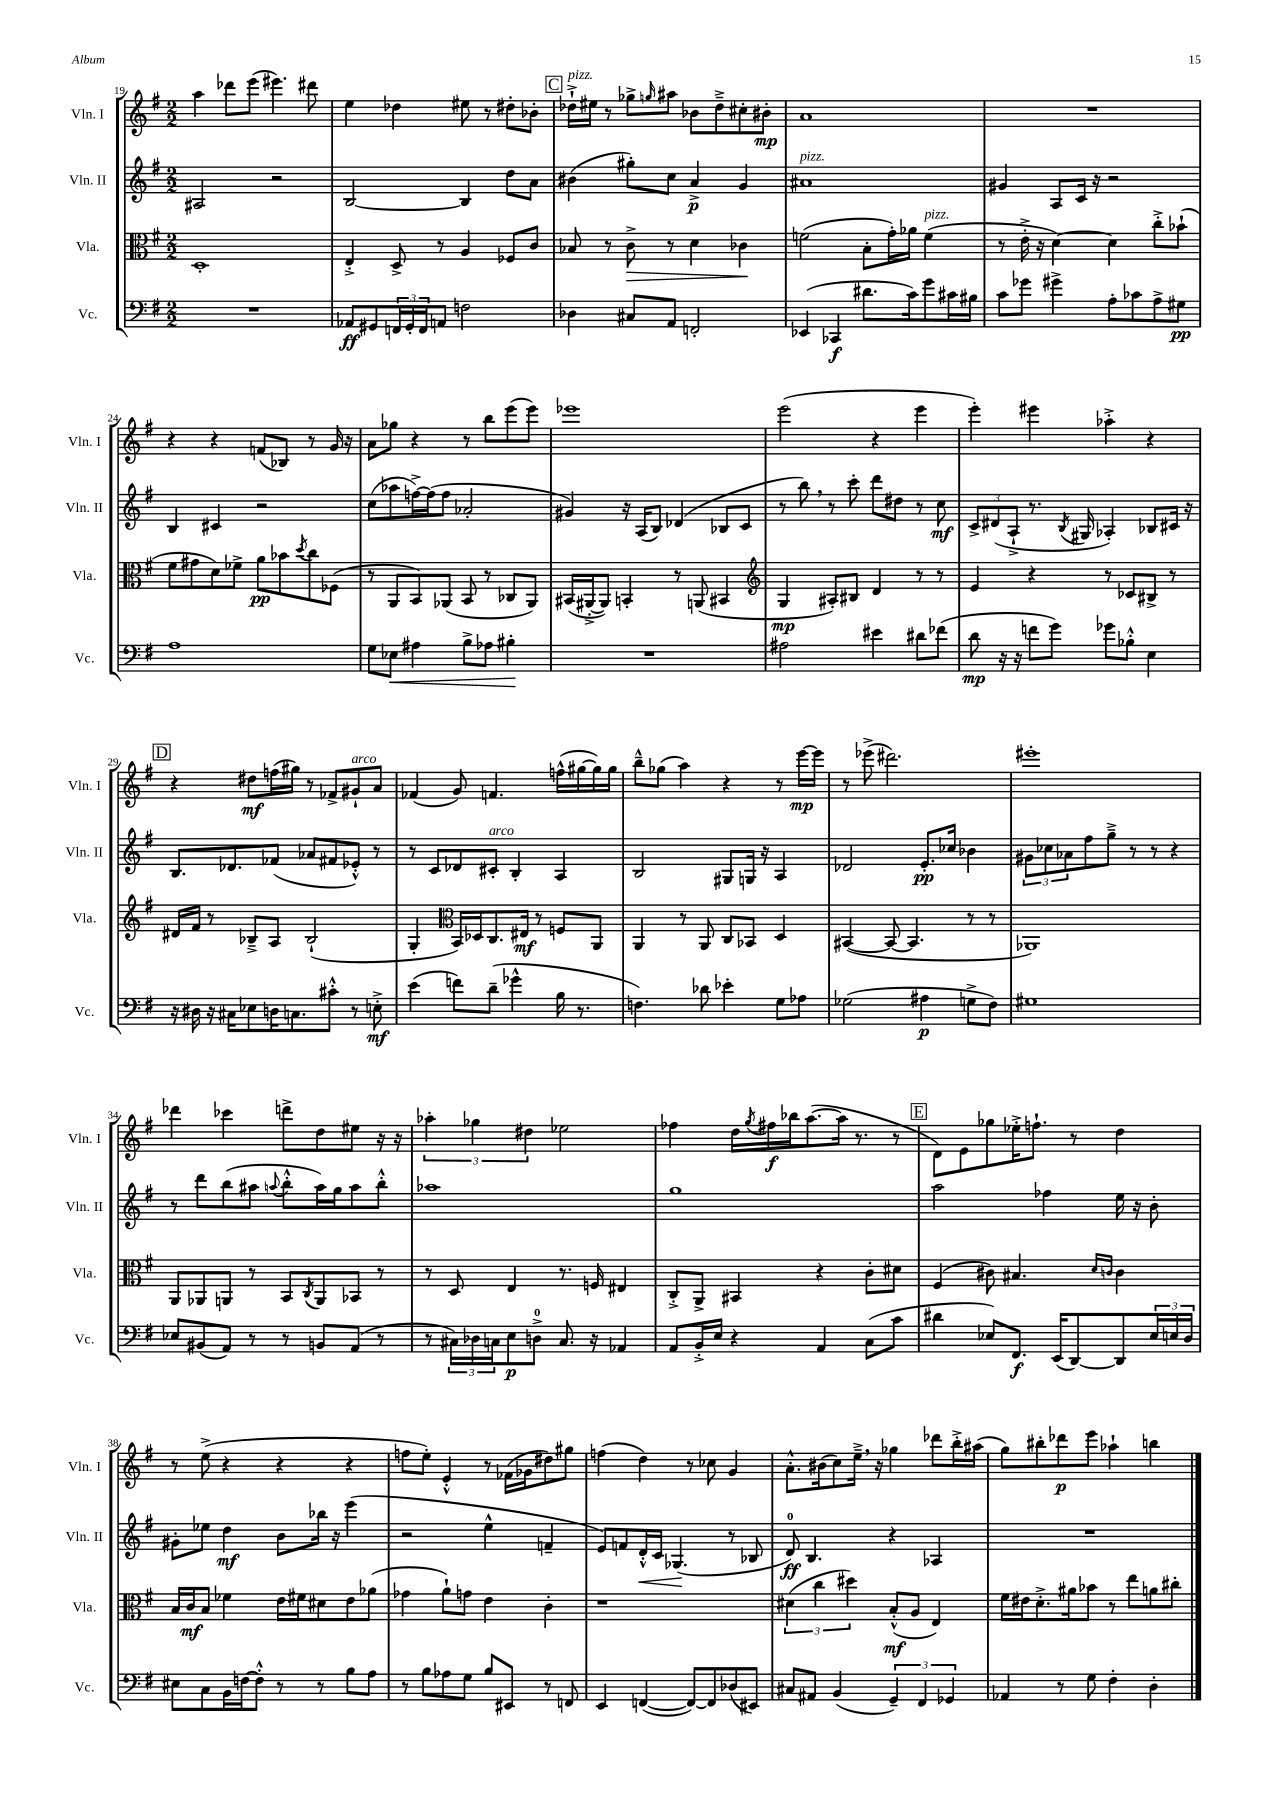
<<
\new StaffGroup <<
\new Staff = "s0" \with { instrumentName = "Vln. I" shortInstrumentName = "Vln. I" } {
    \clef treble \key g \major \numericTimeSignature \time 2/2
    a''4 des'''8 e'''8( eis'''4.) dis'''8 |
    e''4 des''4 eis''8 r8 dis''8-. bes'8-. |
    \mark \markup { \box "C" } des''16-!->^\markup { \italic "pizz." } eis''16 r8 ges''8-> \grace { g''16 } ais''8 bes'8 des''8---> cis''8-. bis'8-.\mp |
    a'1 |
    R1 |
    r4 r4 f'8( bes8) r8 g'16 r16 |
    a'8 ges''8 r4 r8 b''8 e'''8( e'''8) |
    ees'''1 |
    e'''2( r4 e'''4 |
    e'''4-.) eis'''4 aes''4-.-> r4 |
    \mark \markup { \box "D" } r4 dis''8\mf f''16( gis''16) r8 fes'8-> gis'8-!^\markup { \italic "arco" } a'8 |
    fes'4( g'8) f'4. f''16-^( gis''16~ gis''16) gis''16 |
    b''8---^ ges''8( a''4) r4 r8 e'''16~\mp e'''16 |
    r8 ees'''8->( dis'''2.) |
    eis'''1-. |
    des'''4 ces'''4 d'''8-> d''8 eis''8 r16 r16 |
    \tuplet 3/2 { aes''4-. ges''4 dis''4 } ees''2 |
    fes''4 d''16 \acciaccatura { g''8 } fis''16\f bes''16 a''8.~( a''16 r8. r8 |
    \mark \markup { \box "E" } d'8) e'8 ges''8 ees''16-.-> f''8.-! r8 d''4 |
    r8 e''8->( r4 r4 r4 |
    f''8 e''8-.) e'4-.-^ r8 fes'16( ges'16 dis''8) gis''8 |
    f''4( d''4) r8 ces''8 g'4 |
    a'8.-.-^ bis'16( c''8) e''16---> \breathe r16 ges''4 des'''8 b''16-.-> ais''16( |
    g''8) bis''8-. des'''8\p e'''8 aes''4-! b''4 \bar "|." |
}
\new Staff = "s1" \with { instrumentName = "Vln. II" shortInstrumentName = "Vln. II" } {
    \clef treble \key g \major \numericTimeSignature \time 2/2
    ais2 r2 |
    b2~ b4 d''8 a'8 |
    \mark \markup { \box "C" } bis'4( gis''8-.) c''8 a'4->\p g'4 |
    ais'1^\markup { \italic "pizz." } |
    gis'4 a8 c'16 r16 r2 |
    b4 cis'4 r2 |
    c''8( aes''8 f''16~->) f''16( f''8 aes'2-. |
    gis'4) r16 a16( b8) des'4( bes8 c'8 |
    r8 b''8) \breathe r8 c'''8-. d'''8 dis''8 r8 c''8\mf |
    \tuplet 3/2 { c'8-> dis'8( a8-!-> } r8. \acciaccatura { b8 } gis16 aes4-.) bes8 cis'16 r16 |
    \mark \markup { \box "D" } b8. des'8. fes'8( aes'8 fis'8 ees'8-.-^) r8 |
    r8 c'8 des'8 cis'8-.^\markup { \italic "arco" } b4-. a4 |
    b2 gis8 g16 r16 a4 |
    des'2 e'8.-.\pp ces''16 bes'4 |
    \tuplet 3/2 { gis'8 ces''8 aes'8 } fis''8 g''8---> r8 r8 r4 |
    r8 d'''8 b''8( ais''8 \appoggiatura { a''8 } b''8-.-^ a''16) g''16 a''8 b''8-.-^ |
    aes''1 |
    g''1 |
    \mark \markup { \box "E" } a''2 fes''4 e''16 r16 b'8-. |
    gis'8-. ees''8 d''4\mf b'8 bes''16 r16 e'''4( |
    r2 e''4-^ f'4-- |
    e'8) f'8 d'16-.-^\< c'16 ges4.\!( r8 bes8 |
    d'8-0\ff) b4. r4 aes4 |
    R1 \bar "|." |
}
\new Staff = "s2" \with { instrumentName = "Vla." shortInstrumentName = "Vla." } {
    \clef alto \key g \major \numericTimeSignature \time 2/2
    d1-. |
    e4-.-> d8-> r8 a4 fes8 c'8 |
    \mark \markup { \box "C" } bes8 r8 c'8->\> r8 d'4 ces'4\! |
    f'2( b8-. g'16-.) aes'16 f'4^\markup { \italic "pizz." }( |
    r8 e'16-.-> r16 d'4~) d'4 c''8-.-> bes'8-!( |
    fis'8 gis'8 d'8) fes'8-> a'8\pp bes'8 \acciaccatura { d''8 } c''8 fes8( |
    r8 a,8 b,8) aes,8( b,8 r8 ces8 aes,8) |
    bis,16( ais,16~-.-> ais,8) b,4-. r8 a,8( bis,4 |
    \clef treble g4\mp ais8-.) bis8 d'4 r8 r8 |
    e'4 r4 r8 ces'8 bis8-> r8 |
    \mark \markup { \box "D" } dis'16 fis'16 r8 bes8---> a8 bes2-!( |
    g4-. \clef alto b,16) des16 c8. eis16\mf r8 f8 a,8 |
    a,4 r8 a,8 c8 bes,8 d4 |
    bis,4~( bis,8~ bis,4. r8 r8 |
    aes,1) |
    a,8 aes,8 a,8 r8 b,8 \acciaccatura { c8 } a,8 bes,8 r8 |
    r8 d8 e4 r8. f16 eis4 |
    c8-.-> a,8-> bis,4 r4 c'8-. dis'8 |
    \mark \markup { \box "E" } fis4( cis'8) bis4. \grace { d'16 c'16 } c'4 |
    b16 c'16\mf b8 fes'4 e'16 fis'16 dis'8 e'8 aes'8( |
    ges'4 a'8-!) g'8 e'4 c'4-. |
    r1 |
    \tuplet 3/2 { dis'4( c''4 dis''4) } b8-.-^\mf( a8 e4) |
    fis'16 eis'16 d'8.-.-> ais'16 bes'8 r8 e''8 a'8 cis''8-. \bar "|." |
}
\new Staff = "s3" \with { instrumentName = "Vc." shortInstrumentName = "Vc." } {
    \clef bass \key g \major \numericTimeSignature \time 2/2
    R1 |
    aes,8\ff gis,8 \tuplet 3/2 { f,16 gis,16-. f,16 } a,8 f2 |
    \mark \markup { \box "C" } des4 cis8 a,8 f,2-. |
    ees,4( ces,4\f dis'8. c'16) g'8 cis'16 bis16 |
    c'8 ges'8 gis'4-> a8-. ces'8 a8-> gis8\pp |
    a1 |
    g8 ees8\< ais4 b8-> aes8 bis4-.\! |
    R1 |
    ais2 eis'4 dis'8 fes'8( |
    d'8\mp r16 r16 f'8 g'8) ges'8 bes8-.-^ e4 |
    \mark \markup { \box "D" } r16 dis16 r16 cis16 ees8 d16 c8. cis'8-.-^ r8 e8-.->\mf |
    e'4( f'8) d'8--( ges'4-^ b16 r8. |
    f4.) des'8 ees'4-. g8 aes8 |
    ges2( ais4\p g8-> fis8) |
    gis1 |
    ees8 bis,8( a,8) r8 r8 b,8 a,8( r8 |
    r8 \tuplet 3/2 { cis16) des16 c16 } e8\p d8-0-> c8. r16 aes,4 |
    a,8 b,16-.-> e16 r4 a,4 c8( c'8 |
    \mark \markup { \box "E" } dis'4 ees8) fis,8.\f e,16( d,8~) d,8 \tuplet 3/2 { ees16 e16 d16 } |
    eis8 c8 b,16 f16~ f8-.-^ r8 r8 b8 a8 |
    r8 b8 aes8 g8 b8 eis,8 r8 f,8 |
    e,4 f,4~( f,8~) f,8 des8( eis,8) |
    cis8 ais,8 b,4( \tuplet 3/2 { g,4--) fis,4 ges,4 } |
    aes,4 r8 g8 fis4-. d4-. \bar "|." |
}
>>
>>
\layout { \context { \Score currentBarNumber = #19 } }
